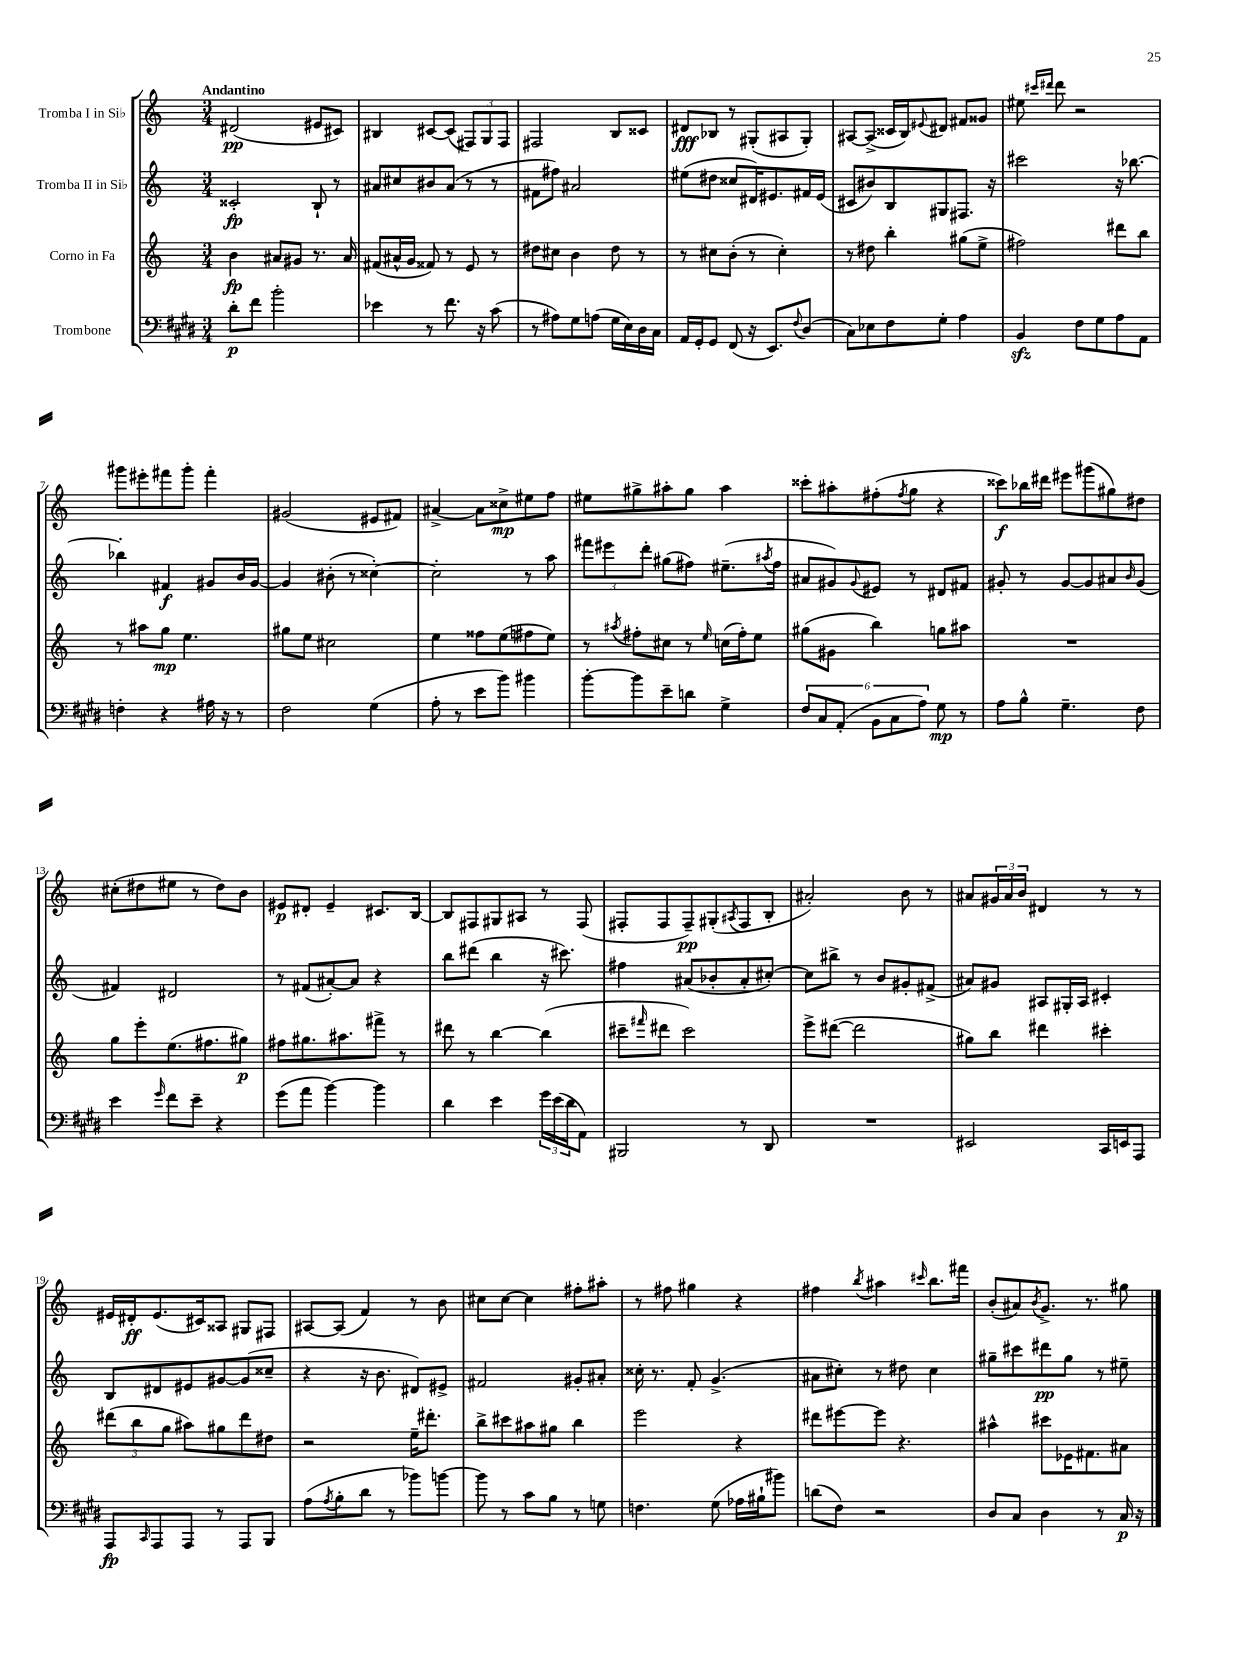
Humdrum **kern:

**kern	**kern	**kern	**kern
*staff4	*staff3	*staff2	*staff1
*clefF4	*clefG2	*clefG2	*clefG2
*k[f#c#g#d#]	*k[]	*k[]	*k[]
*M3/4	*M3/4	*M3/4	*M3/4
8d#'	4b	2c##'	(2d#
8f#	.	.	.
2b'	8a#	.	.
.	8g#	.	.
.	8.r	8B`	8e#
.	.	8r	8c#)
.	16a#	.	.
=	=	=	=
4e-	(8f#	8a#	4B#
.	16a#^^	8cc#	.
.	16g	.	.
8r	8f##)	8b#	[8c#
8.f#	8r	(8a#	(8c#]
.	8e	8r	12F#)
16r	.	.	.
.	.	.	12G
(8c#	8r	8r	.
.	.	.	12F#
=	=	=	=
8r	8dd#	8f#	2F#
8A#)	8cc#	8ff#)	.
8G#	4b	2a#	.
(8A	.	.	.
16G#	8dd#	.	8B
16E)	.	.	.
16D#	8r	.	8c##
16C#	.	.	.
=	=	=	=
16AA	8r	(8ee#	8d#
16GG#'	.	.	.
8GG#	8cc#	8dd#	8B-
(8FF#	(8b'	8cc##	8r
16r	8r	16d#)	(8G#'
8.EE)	.	8.e#	.
.	4cc#')	.	8A#
8qqF#	.	.	.
(8D#	.	16f#	8G#')
.	.	(16e#	.
=	=	=	=
8C#)	8r	8c#	[8A#
8E-	8dd#	8b#)	(8A#^]
8F#	4bb'	8B	16c##
.	.	.	16B)
.	.	.	8qqe#
8G#'	.	8G#	8d#
4A	(8gg#	8.F#	8f#
.	8ee^	.	8g##
.	.	16r	.
=	=	=	=
4BB	2ff#)	2ccc#	8ee#
.	.	.	16qqccc#
.	.	.	16qqddd#
.	.	.	8ddd#
8F#	.	.	2r
8G#	.	.	.
8A	8ddd#	16r	.
.	.	[8.bb-	.
8AA	8bb	.	.
=	=	=	=
4F'	8r	4bb-']	8ggg#
.	8aa#	.	8eee#'
4r	8gg	4f#	8fff#
.	4.ee	.	8ggg#'
16A#	.	8g#	4fff#'
16r	.	.	.
8r	.	16b	.
.	.	[16g#	.
=	=	=	=
2F#	8gg#	4g#]	(2g#
.	8ee	.	.
.	2cc#	(8b#'	.
.	.	8r	.
(4G#	.	[4cc##')	8e#
.	.	.	8f#)
=	=	=	=
8A'	4ee	2cc##']	[4a#^
8r	.	.	.
8e	8ff##	.	8a#]
8b)	(8ee	.	8cc##^
4b#	8ff#	8r	8ee#
.	8ee)	8aa	8ff
=	=	=	=
[8b'	8r	12fff#	8ee#
.	.	12eee#	.
.	8qaa#	.	.
8b]	8ff#'	.	8gg#^
.	.	12ddd'	.
8e~	8cc#	(8gg#	8aa#'
8d	8r	8ff#)	8gg#
.	16qqee	.	.
4G#^	(16cc	(8.ee#~	4aa#
.	16ff#')	.	.
.	8ee	.	.
.	.	8qaa#	.
.	.	16ff#	.
=	=	=	=
12F#	(8gg#	8a#	8ccc##'
12C#	.	.	.
.	8g#	8g#)	8aa#'
(12AA'	.	.	.
.	.	8qqg#	.
12BB	4bb)	8e#	(8ff#'
12C#	.	.	.
.	.	.	8qff#
.	.	8r	8gg
12A)	.	.	.
8G#	8gg	8d#	4r
8r	8aa#	8f#	.
=	=	=	=
8A	2.r	8g#'	8ccc##)
8B^^	.	8r	16bb-
.	.	.	16ddd#
4.G#~	.	[8g#	8eee#
.	.	8g#]	(8ggg#
.	.	8a#	8gg#)
.	.	16qqb	.
8F#	.	(8g#	8dd#
=	=	=	=
4e	8gg	4f#)	(8cc#'
.	8eee'	.	8dd#
16qqg#	.	.	.
8f#	(8.ee	2d#	8ee#
8e~	.	.	8r
.	8.ff#	.	.
4r	.	.	8dd#)
.	8gg#)	.	8b
=	=	=	=
(8g#	8ff#	8r	8e#
8a	8.gg#	(8f#	8d#'
[4b)	.	[8a#')	4e#~
.	8.aa#	.	.
.	.	8a#]	.
4b]	8fff#^	4r	8.c#
.	8r	.	.
.	.	.	[16B
=	=	=	=
4d#	8ddd#	8bb	8B]
.	8r	(8ddd#	8F#
4e	[4bb	4bb	8G#
.	.	.	8A#
24g#	(4bb]	16r	8r
(24e	.	.	.
.	.	8.ccc#)	.
24d#	.	.	.
8AA)	.	.	(8F#
=	=	=	=
2BBB#	8ccc#~	4ff#	8F#'
.	16qqfff#	.	.
.	8ddd#	.	8F#
.	2ccc#)	(8a#	8F#~)
.	.	8b-'	(8G#'
.	.	.	8qA#
8r	.	8a#'	8F#
8DD#	.	[8cc#')	8B'
=	=	=	=
2.r	8eee^	8cc#]	2a#')
.	([8ddd#	8bb#^	.
.	2ddd#]	8r	.
.	.	8b	.
.	.	8g#'	8b
.	.	(8f#^	8r
=	=	=	=
2EE#	8gg#)	8a#)	8a#
.	8bb	8g#	24g#
.	.	.	24a#
.	.	.	24b
.	4ddd#	8A#	4d#
.	.	16G#'	.
.	.	16A#	.
16CC#	4ccc#'	4c#'	8r
16EE	.	.	.
8AAA	.	.	8r
=	=	=	=
8AAA	(12ddd#	8B	16e#
.	.	.	16d#'
.	12bb	.	.
16qqCC#	.	.	.
8AAA	.	8d#	(8.e#
.	12gg	.	.
8AAA	8aa#)	8e#	.
.	.	.	16c#)
8r	8gg#	[8g#	8A##
8AAA	8ddd#	(8g#]	8G#
8BBB	8dd#	8cc##~	8F#
=	=	=	=
(8A	2r	4r	[8A#
8qA	.	.	.
8B'	.	.	(8A#]
8d#	.	16r	4f)
.	.	8.b	.
8r	.	.	.
8b-)	16ee~	8d#)	8r
.	8.ddd#'	.	.
[8b	.	8e#^	8b
=	=	=	=
8b]	8bb^	2f#	8cc#
8r	8ccc#	.	[8cc#
8c#	8aa#	.	4cc#]
8B	8gg#	.	.
8r	4bb	8g#'	8ff#'
8G	.	8a#'	8aa#'
=	=	=	=
4.F	2eee	16cc##'	8r
.	.	8.r	.
.	.	.	8ff#
.	.	8f'	4gg#
(8G#	.	(4.g^	.
16A-	4r	.	4r
16B#`	.	.	.
8b#)	.	.	.
=	=	=	=
(8d	8ddd#	8a#	4ff#
8F#)	[8eee#	8cc#')	.
.	.	.	8qbb
2r	8eee#]	8r	4aa#
.	4.r	8dd#	.
.	.	.	16qqccc#
.	.	4cc#	8.bb
.	.	.	16fff#
=	=	=	=
8D#	4aa#^^	8gg#~	(8b'
8C#	.	8ccc#	8a#)
.	.	.	8qb
4D#	8ccc#	8ddd#	8.g^
.	16e-	8gg#	.
.	8.f#	.	8.r
8r	.	8r	.
16C#	8a#	8ee#~	8gg#
16r	.	.	.
==	==	==	==
*-	*-	*-	*-
